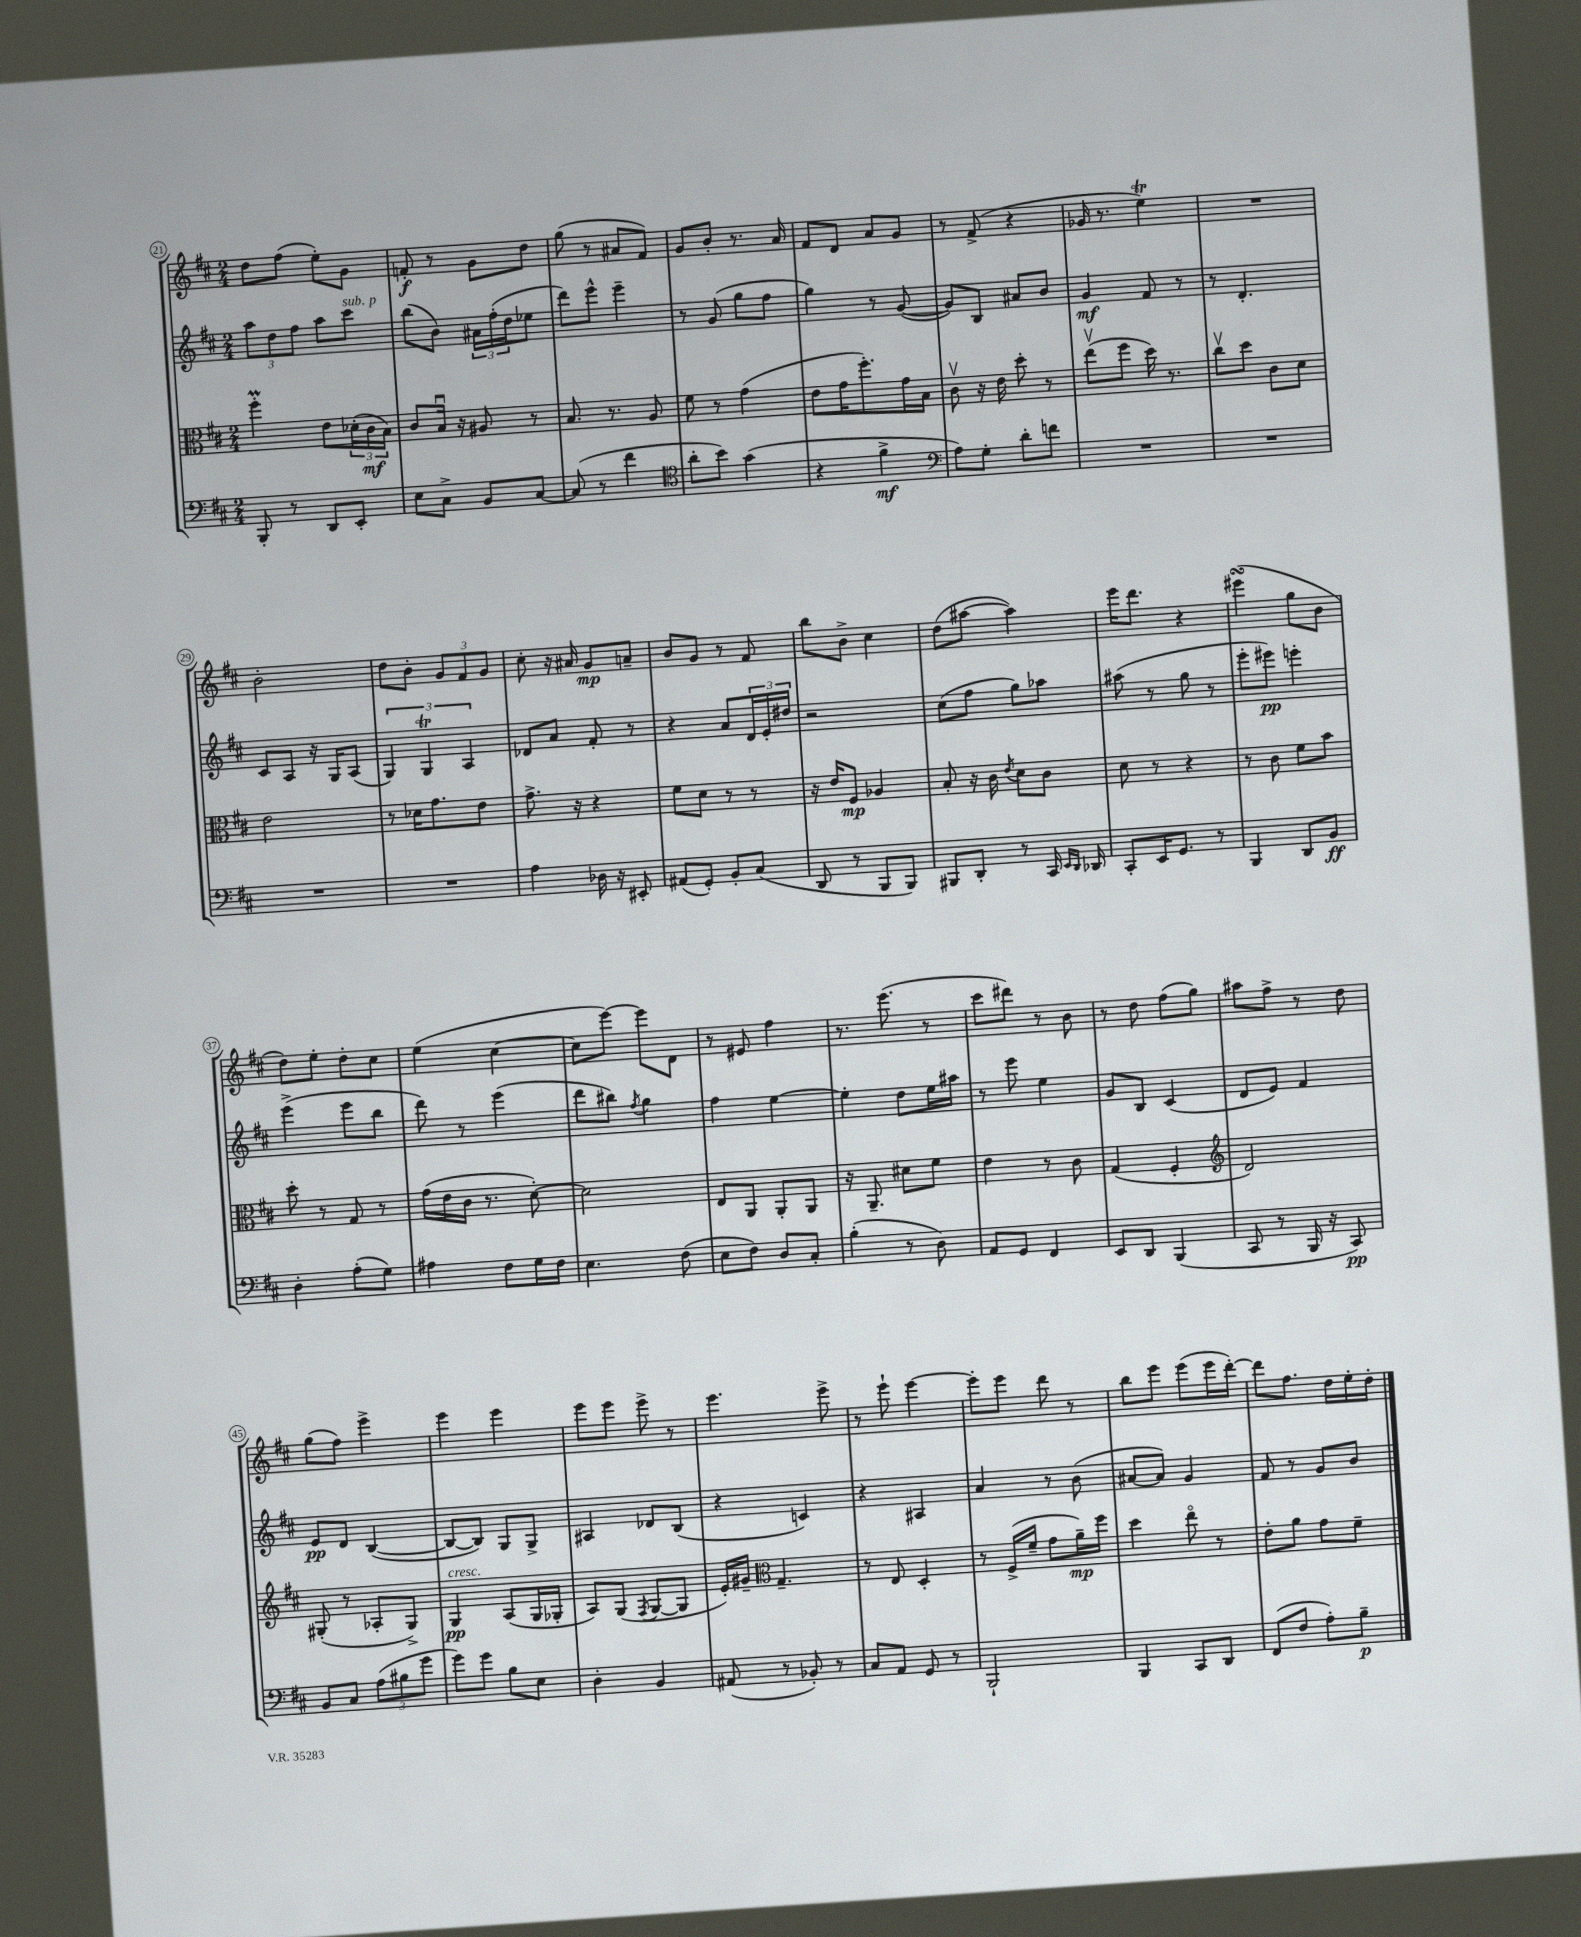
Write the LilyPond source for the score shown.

<<
\new StaffGroup <<
\new Staff = "s0" {
    \clef treble \key d \major \numericTimeSignature \time 2/4
    d''8 fis''8( e''8-.) g'8 |
    f'8-.\f r8 g'8 d''8 |
    g''8( r8 ais'8 fis'8) |
    g'8 b'8-. r8. a'16 |
    fis'8 d'8 a'8 g'8 |
    r8 fis'8->( r4 |
    ges'16 r8. e''4\trill) |
    R2 |
    b'2-. |
    d''8 b'8-. \tuplet 3/2 { g'8 fis'8 g'8 } |
    cis''8-. r16 ais'16 g'8\mp a'8-- |
    b'8 g'8 r8 fis'8 |
    b''8 b'8-> cis''4 |
    d''8( ais''8~ ais''4) |
    e'''16 d'''8. r4 |
    eis'''4\turn( g''8 b'8 |
    d''8) e''8-. d''8-. cis''8 |
    e''4( cis''4~ |
    cis''8 e'''8~) e'''8 d'8 |
    r8 eis'8 fis''4 |
    r8. e'''8.( r8 |
    cis'''8 dis'''8) r8 b'8 |
    r8 d''8 fis''8( g''8) |
    ais''8 fis''8-> r8 d''8 |
    g''8( fis''8) e'''4-> |
    e'''4 e'''4 |
    e'''8 e'''8 e'''8-> r8 |
    e'''4. e'''8-> |
    r8 e'''8-! e'''4~ |
    e'''8-. e'''8 d'''8 r8 |
    b''8 e'''8 e'''8( e'''16 d'''16~-.) |
    d'''8 fis''8. d''16 e''16-. d''16-. \bar "|." |
}
\new Staff = "s1" {
    \clef treble \key d \major \numericTimeSignature \time 2/4
    \tuplet 3/2 { a''8 d''8 fis''8 } a''8 cis'''8^\markup { \italic "sub. p" } |
    b''8( b'8) \tuplet 3/2 { ais'16 fis''16-.( d''16 } ees''8 |
    d'''8) e'''8-^ e'''4-- |
    r8 g'8( g''8 fis''8 |
    g''4) r8 g'8~( |
    g'8) b8 ais'8 b'8 |
    g'4\mf fis'8 r8 |
    r8 d'4.-. |
    cis'8 a8 r16 g16 a8( |
    \tuplet 3/2 { g4) g4\trill a4 } |
    des'8 a'8 fis'8-. r8 |
    r4 a'8 \tuplet 3/2 { d'16 e'16-. dis''16 } |
    r2 |
    cis''8( fis''8 g''8) aes''8 |
    ais''8( r8 g''8 r8 |
    e'''8-. eis'''8\pp) e'''4-. |
    e'''4->( e'''8 b''8 |
    d'''8) r8 e'''4( |
    d'''8 bis''8) \acciaccatura { fis''8 } g''4 |
    fis''4 e''4~ |
    e''4-. d''8 e''16 ais''16 |
    r8 e'''8 e''4 |
    g'8 b8 cis'4( |
    d'8 e'8) fis'4 |
    e'8\pp d'8 b4~( |
    b8~ b8) g8 g8-> |
    ais4 des'8 b8( |
    r4 c'4) |
    r4 ais4 |
    a'4 r8 b'8( |
    ais'8~ ais'8) g'4 |
    fis'8 r8 g'8 b'8 \bar "|." |
}
\new Staff = "s2" {
    \clef alto \key d \major \numericTimeSignature \time 2/4
    fis''4-.\prall e'8 \tuplet 3/2 { des'16-.( cis'16\mf b16) } |
    cis'8 b16\downbow r16 ais8 r8 |
    b8. r8. a8 |
    fis'8 r8 g'4( |
    e'8 g'16 fis''8.-.) g'16 b16 |
    cis'8\upbow r16 e'16 d''8-. r8 |
    e''8\upbow( fis''8 d''16) r8. |
    cis''8\upbow d''8 cis'8 d'8 |
    e'2 |
    r8 des'16 g'8. e'8 |
    g'8.-> r16 r4 |
    fis'8 d'8 r8 r8 |
    r16 e'16 fis8\mp aes4 |
    b8-. r16 cis'16 \acciaccatura { e'8 } d'8 cis'8 |
    d'8 r8 r4 |
    r8 cis'8 fis'8 b'8 |
    d''8-. r8 g8 r8 |
    g'16( e'16 cis'16 r8. d'8~-.) |
    d'2 |
    e8 a,8 a,8-. a,8 |
    r16 a,8.-- dis'8 fis'8 |
    e'4 r8 cis'8 |
    g4( fis4-. |
    \clef treble d'2) |
    gis8-.( r8 aes8-. gis8->) |
    g4\pp^\markup { \italic "cresc." } a8( g16 ges16-. |
    a8) g8( \acciaccatura { fis8 } g8~ g8 |
    e'16-.) gis'16-- \clef alto g4.-- |
    r8 e8 d4-. |
    r8 fis16->( fis'16-- g'8 a'16--\mp) fis''16 |
    d''4 e''8\flageolet r8 |
    e'8-. a'8 g'8 fis'8-- \bar "|." |
}
\new Staff = "s3" {
    \clef bass \key d \major \numericTimeSignature \time 2/4
    b,,8-. r8 d,8 e,8-. |
    e8 cis8-> b,8 cis8~ |
    cis8( r8 fis'4 |
    \clef tenor a'8-. b'8) g'4( |
    r4 fis'4->\mf |
    \clef bass a8) g8-. d'8-. f'8 |
    R2 |
    R2 |
    R2 |
    R2 |
    a4 des16 r16 eis,8-. |
    ais,8( g,8-.) b,8-. cis8( |
    d,8 r8 b,,8 b,,8) |
    bis,,8 d,8-. r8 cis,16 \grace { e,16 d,16 } des,16 |
    cis,8-. e,16 g,8. r8 |
    b,,4 d,8 b,8\ff |
    d4-. a8-.( g8) |
    ais4 fis8 g16 fis16 |
    e4. fis8( |
    e8 fis8) d8 cis8-. |
    b4-.( r8 d8) |
    a,8 g,8 fis,4 |
    e,8 d,8 b,,4( |
    cis,8 r8 b,,16 r16 cis,8\pp) |
    b,8 cis8 \tuplet 3/2 { a8( bis8 g'8 } |
    g'8) g'8 b8 e8 |
    d4-. b,4 |
    ais,8( r8 bes,8-.) r8 |
    cis8 a,8 g,8 r8 |
    b,,2-! |
    b,,4 cis,8 d,8 |
    fis,8( fis8 a8-.) b8--\p \bar "|." |
}
>>
>>
\layout { \context { \Score currentBarNumber = #21 \override BarNumber.stencil = #(make-stencil-circler 0.1 0.3 ly:text-interface::print) } }
